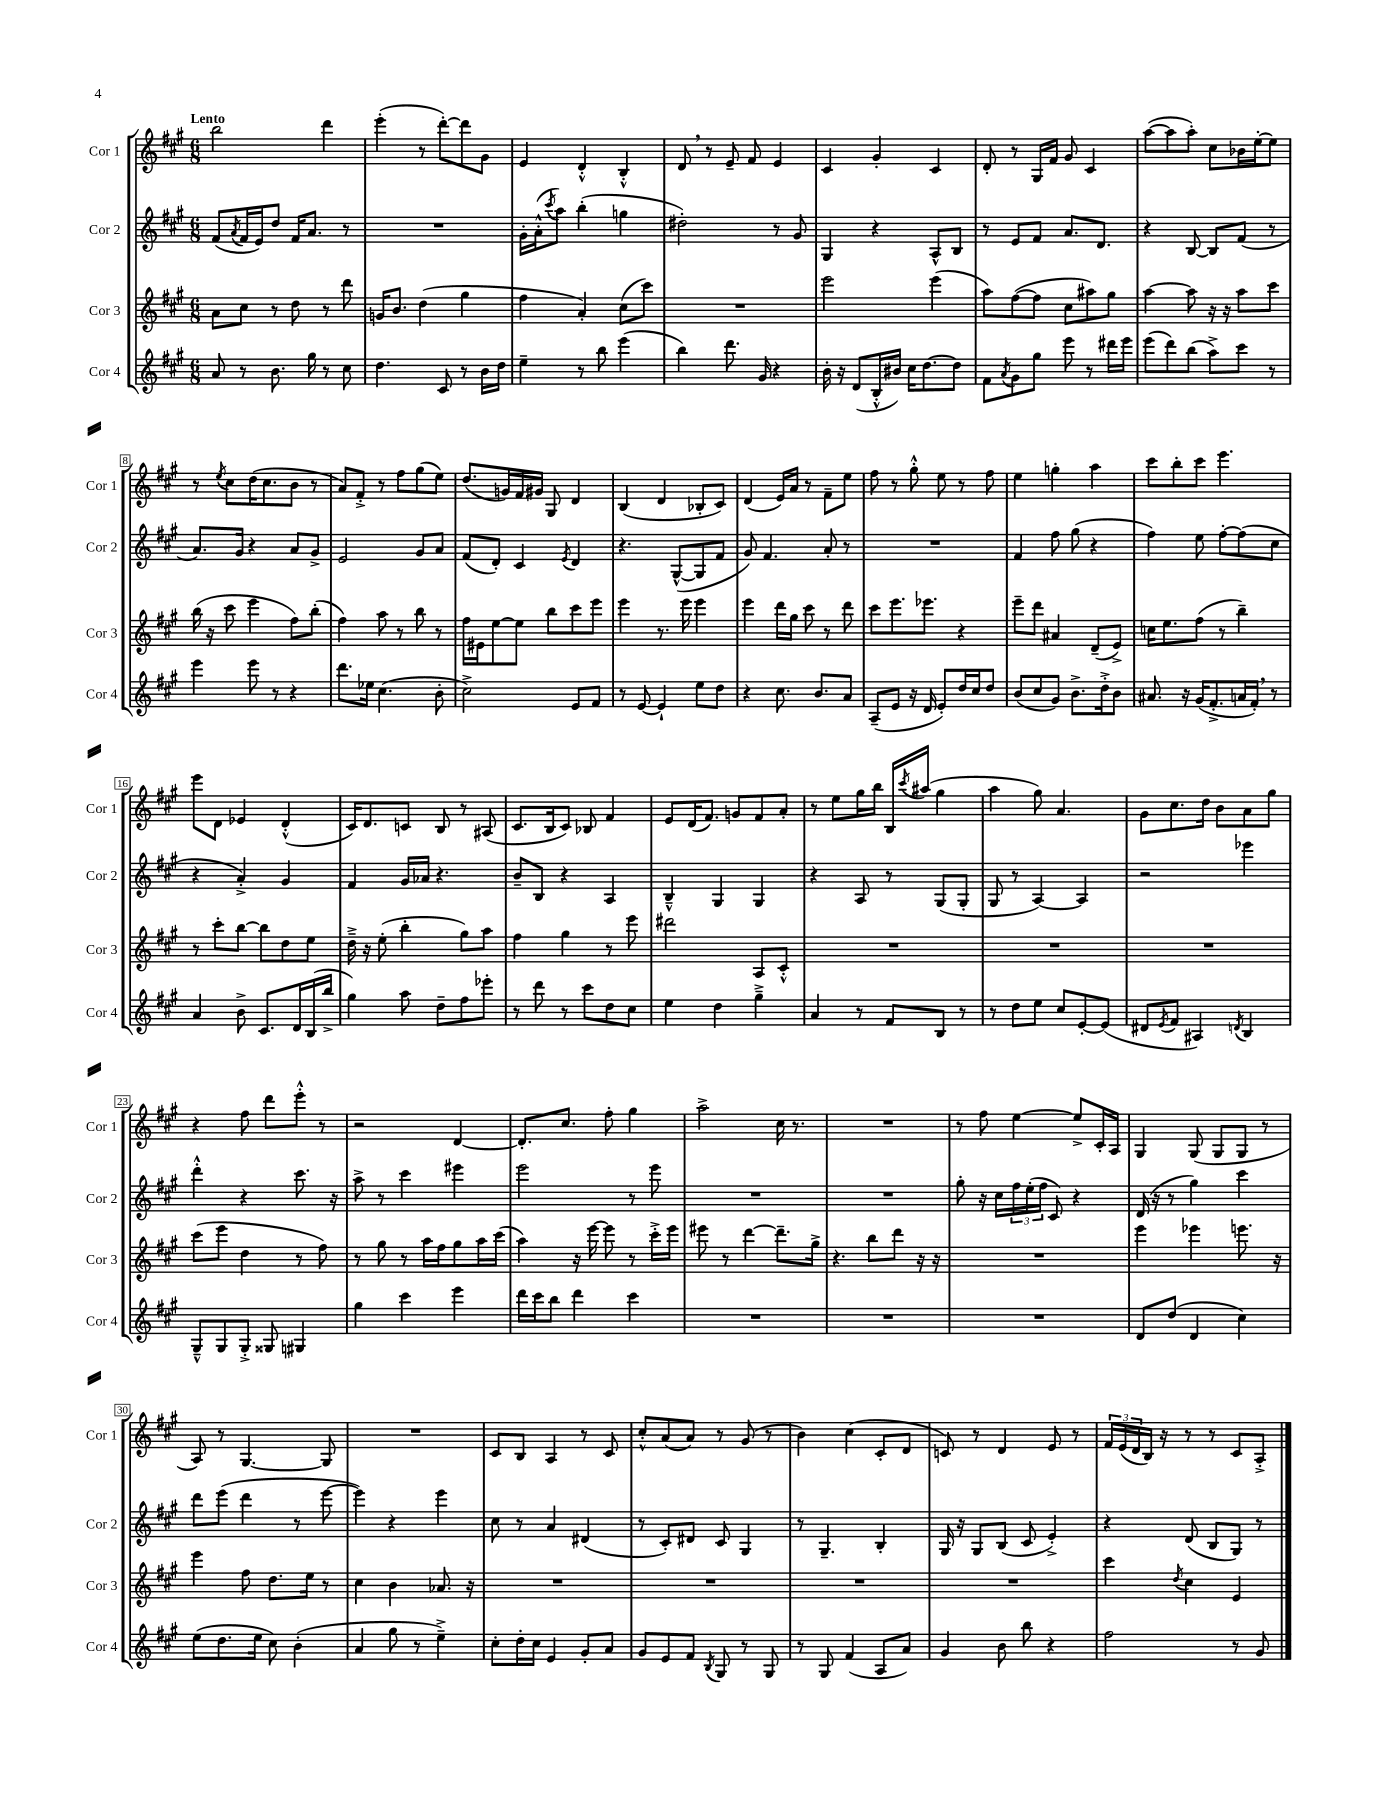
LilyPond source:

<<
\new StaffGroup <<
\new Staff = "s0" \with { instrumentName = "Cor 1" shortInstrumentName = "Cor 1" } {
    \clef treble \key a \major \numericTimeSignature \time 6/8 \tempo "Lento"
    b''2 d'''4 |
    e'''4-.( r8 d'''8~-.) d'''8 gis'8 |
    e'4 d'4-.-^ b4-.-^ |
    d'8 \breathe r8 e'8-- fis'8 e'4 |
    cis'4 gis'4-. cis'4 |
    d'8-. r8 gis16 fis'16 gis'8 cis'4 |
    a''8~( a''8 a''8-.) cis''8 bes'16 e''16~-. e''8 |
    r8 \acciaccatura { e''8 } cis''8 d''16( cis''8. b'8 r8 |
    a'8) fis'8-.-> r8 fis''8 gis''8( e''8) |
    d''8.( g'16) fis'16 gis'16 gis8 d'4 |
    b4( d'4 bes8-. cis'8) |
    d'4( e'16) a'16 r8 fis'8-- e''8 |
    fis''8 r8 gis''8-.-^ e''8 r8 fis''8 |
    e''4 g''4-. a''4 |
    cis'''8 b''8-. cis'''8 e'''4. |
    e'''8 d'8 ees'4 d'4-.-^( |
    cis'16) d'8. c'8 b8 r8 ais8( |
    cis'8. b16 cis'8) bes8 fis'4 |
    e'8 d'16( fis'8.) g'8 fis'8 a'8-. |
    r8 e''8 gis''16 b''16 b16 \acciaccatura { cis'''8 } ais''16( gis''4 |
    a''4 gis''8) a'4. |
    gis'8 cis''8. d''16 b'8 a'8 gis''8 |
    r4 fis''8 d'''8 e'''8-.-^ r8 |
    r2 d'4~ |
    d'8.-. cis''8. fis''8-. gis''4 |
    a''2-> cis''16 r8. |
    R2. |
    r8 fis''8 e''4~ e''8-> cis'16-. a16 |
    gis4 gis8( gis8 gis8 r8 |
    a8) r8 gis4.~ gis8 |
    R2. |
    cis'8 b8 a4 r8 cis'8 |
    cis''8-.-^ a'8( a'8) r8 gis'8( r8 |
    b'4) cis''4( cis'8-. d'8 |
    c'8) r8 d'4 e'8 r8 |
    \tuplet 3/2 { fis'16 e'16( d'16 } b16) r16 r8 r8 cis'8 a8-.-> \bar "|." |
}
\new Staff = "s1" \with { instrumentName = "Cor 2" shortInstrumentName = "Cor 2" } {
    \clef treble \key a \major \numericTimeSignature \time 6/8
    fis'8( \acciaccatura { a'8 } fis'16 e'16) d''8 fis'16 a'8. r8 |
    R2. |
    gis'16-. a'16-.-^( \acciaccatura { cis'''8 } a''8) b''4-.( g''4 |
    dis''2-.) r8 gis'8 |
    gis4 r4 a8-^ b8 |
    r8 e'8 fis'8 a'8. d'8. |
    r4 b8~ b8 fis'8( r8 |
    a'8.) gis'16 r4 a'8 gis'8-> |
    e'2 gis'8 a'8 |
    fis'8( d'8-.) cis'4 \acciaccatura { e'8 } d'4 |
    r4. gis8~-^( gis8 fis'8 |
    gis'8) fis'4. a'8-. r8 |
    R2. |
    fis'4 fis''8 gis''8( r4 |
    fis''4) e''8 fis''8~-. fis''8( cis''8 |
    r4 a'4-.->) gis'4 |
    fis'4 gis'16 aes'16 r4. |
    b'8-- b8 r4 a4 |
    b4---^ gis4 gis4 |
    r4 a8 r8 gis8( gis8-. |
    gis8 r8 a4~) a4 |
    r2 ees'''4 |
    d'''4-.-^ r4 cis'''8. r16 |
    a''8-> r8 cis'''4 eis'''4 |
    e'''2 r8 e'''8 |
    R2. |
    R2. |
    gis''8-. r16 cis''16 \tuplet 3/2 { fis''16 e''16-.( fis''16 } cis'8) r4 |
    d'16( r16 r8 gis''4) cis'''4 |
    d'''8 e'''8( d'''4 r8 e'''8~ |
    e'''4) r4 e'''4 |
    cis''8 r8 a'4 dis'4( |
    r8 cis'8-.) dis'8 cis'8 gis4 |
    r8 gis4.-- b4-. |
    gis16 r16 gis8 b8( cis'8 e'4-.->) |
    r4 d'8( b8 gis8) r8 \bar "|." |
}
\new Staff = "s2" \with { instrumentName = "Cor 3" shortInstrumentName = "Cor 3" } {
    \clef treble \key a \major \numericTimeSignature \time 6/8
    a'8 cis''8 r8 d''8 r8 d'''8 |
    g'16 b'8. d''4( gis''4 |
    fis''4 a'4-.) cis''8( cis'''8) |
    R2. |
    e'''2 e'''4( |
    a''8) fis''8~( fis''8 cis''8 ais''8) gis''8 |
    a''4~ a''8 r16 r16 a''8 cis'''8 |
    b''16( r16 cis'''8 e'''4 fis''8) b''8-.( |
    fis''4) a''8 r8 b''8 r8 |
    fis''16 eis'16 e''8~ e''8 b''8 cis'''8 e'''8 |
    e'''4 r8. e'''16 e'''4 |
    e'''4 d'''16 gis''16 cis'''8 r8 d'''8 |
    cis'''8 e'''8. ees'''8. r4 |
    e'''8-- d'''8 ais'4 d'8--( e'8->) |
    c''16 e''8. fis''8( r8 b''4--) |
    r8 cis'''8-. b''8~ b''8 d''8 e''8 |
    d''16---> r16 e''8-.( b''4-. gis''8) a''8 |
    fis''4 gis''4 r8 e'''8 |
    dis'''2 a8 cis'8-.-^ |
    R2. |
    R2. |
    R2. |
    cis'''8( e'''8 d''4 r8 fis''8) |
    r8 gis''8 r8 a''16 fis''16 gis''8 a''16 cis'''16( |
    a''4) r16 e'''16~ e'''8 r8 cis'''16-.-> e'''16 |
    eis'''8 r8 d'''4~ d'''8.-- gis''16-> |
    r4. b''8 d'''8 r16 r16 |
    R2. |
    e'''4 ees'''4 e'''8. r16 |
    e'''4 fis''8 d''8. e''16 r8 |
    cis''4 b'4 aes'8. r16 |
    R2. |
    R2. |
    R2. |
    R2. |
    cis'''4 \acciaccatura { d''8 } cis''4 e'4 \bar "|." |
}
\new Staff = "s3" \with { instrumentName = "Cor 4" shortInstrumentName = "Cor 4" } {
    \clef treble \key a \major \numericTimeSignature \time 6/8
    a'8 r8 b'8. gis''16 r8 cis''8 |
    d''4. cis'8 r8 b'16 d''16 |
    e''4-- r8 b''8 e'''4( |
    b''4) d'''8. gis'16 r4 |
    b'16-. r16 d'8( b16-.-^ bis'16) cis''16 d''8.~ d''8 |
    fis'8 \acciaccatura { a'8 } gis'8 gis''8 e'''8 r8 dis'''16 e'''16 |
    e'''8( d'''8) b''8( a''8->) cis'''8 r8 |
    e'''4 e'''8 r8 r4 |
    d'''8. ees''16 cis''4.( b'8-. |
    cis''2->) e'8 fis'8 |
    r8 e'8~ e'4-! e''8 d''8 |
    r4 cis''8. b'8. a'8 |
    a8--( e'8 r16 d'16 e'8-.) d''16 cis''16 d''8 |
    b'8( cis''8 gis'8) b'8.-> d''16-.-> b'8 |
    ais'8. r16 gis'16( fis'8.-.-> a'16 fis'16-.) \breathe r8 |
    a'4 b'8-> cis'8. d'16 b16( b''16-> |
    gis''4) a''8 d''8-- fis''8 ees'''8-. |
    r8 d'''8 r8 cis'''8 d''8 cis''8 |
    e''4 d''4 gis''4---> |
    a'4 r8 fis'8 b8 r8 |
    r8 d''8 e''8 cis''8 e'8~-. e'8( |
    dis'8 \acciaccatura { e'8 } fis'8 ais4) \acciaccatura { d'8 } b4 |
    gis8---^ gis8 gis8-.-> gisis8 gis4 |
    gis''4 cis'''4 e'''4 |
    d'''16 cis'''16 b''8 d'''4 cis'''4 |
    R2. |
    R2. |
    R2. |
    d'8 d''8( d'4 cis''4) |
    e''8( d''8. e''16 cis''8) b'4-.( |
    a'4 gis''8 r8 e''4--->) |
    cis''8-. d''16-. cis''16 e'4 gis'8-. a'8 |
    gis'8 e'8 fis'8 \acciaccatura { b8 } gis8 r8 gis8 |
    r8 gis8 fis'4( a8 a'8) |
    gis'4 b'8 b''8 r4 |
    fis''2 r8 gis'8 \bar "|." |
}
>>
>>
\layout { \context { \Score \override BarNumber.stencil = #(make-stencil-boxer 0.1 0.3 ly:text-interface::print) } }
